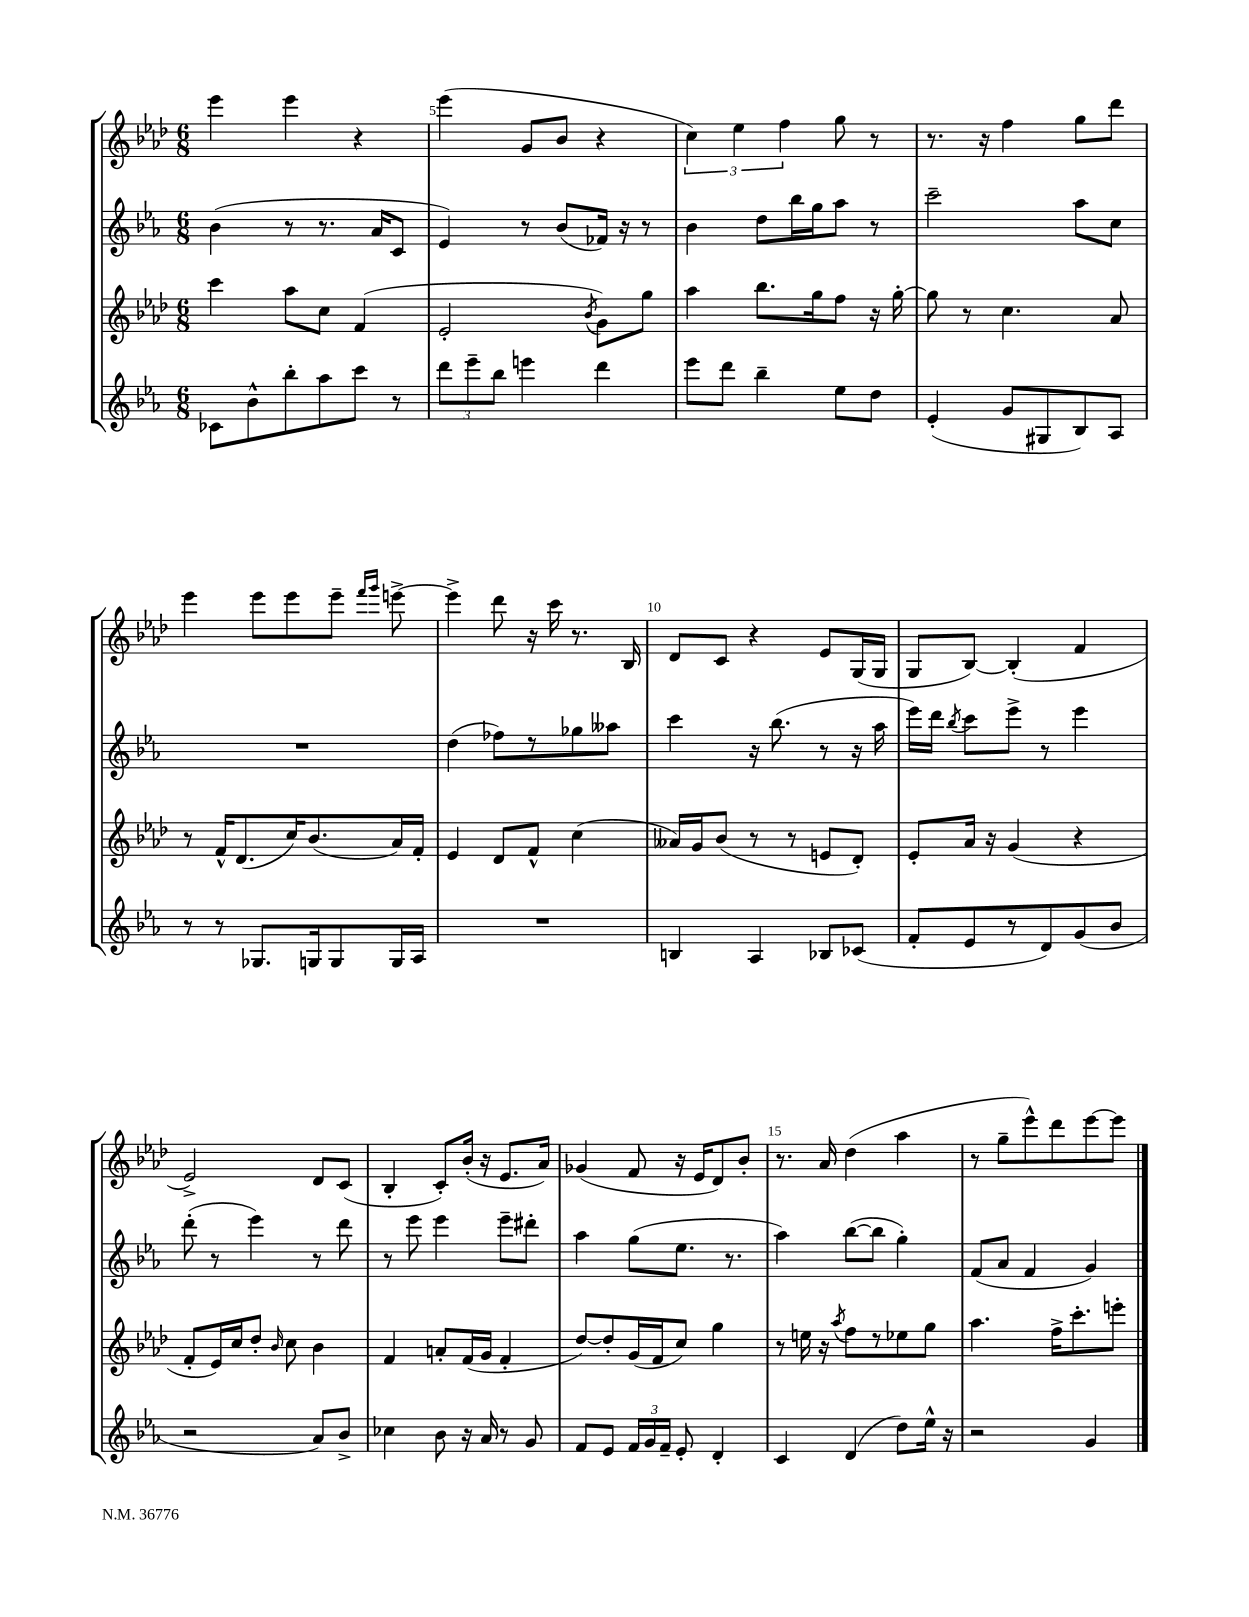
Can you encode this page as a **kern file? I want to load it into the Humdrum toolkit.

**kern	**kern	**kern	**kern
*staff4	*staff3	*staff2	*staff1
*clefG2	*clefG2	*clefG2	*clefG2
*k[b-e-a-]	*k[b-e-a-d-]	*k[b-e-a-]	*k[b-e-a-d-]
*M6/8	*M6/8	*M6/8	*M6/8
8c-	4ccc	(4b-	4eee-
8b-^^	.	.	.
8bb-'	8aa-	8r	4eee-
8aa-	8cc	8.r	.
8ccc	(4f	.	4r
.	.	16a-	.
8r	.	8c	.
=	=	=	=
12ddd	2e-'	4e-)	(4eee-
12eee-~	.	.	.
12bb-	.	.	.
4eee	.	8r	8g
.	.	(8b-	8b-
.	8qb-	.	.
4ddd	8g)	16f-)	4r
.	.	16r	.
.	8gg	8r	.
=	=	=	=
8eee-	4aa-	4b-	6cc)
8ddd	.	.	.
.	.	.	6ee-
4bb-~	8.bb-	8dd	.
.	.	.	6ff
.	.	16bb-	.
.	16gg	16gg	.
8ee-	8ff	8aa-	8gg
8dd	16r	8r	8r
.	[16gg'	.	.
=	=	=	=
(4e-'	8gg]	2ccc~	8.r
.	8r	.	.
.	.	.	16r
8g	4.cc	.	4ff
8G#	.	.	.
8B-)	.	8aa-	8gg
8A-	8a-	8cc	8ddd-
=	=	=	=
8r	8r	2.r	4eee-
8r	16f^^	.	.
.	(8.d-	.	.
8.G-	.	.	8eee-
.	16cc)	.	8eee-
16G	(8.b-	.	.
8G	.	.	8eee-~
.	.	.	16qqfff
.	.	.	16qqggg
16G	16a-)	.	[8eee^
16A-	16f'	.	.
=	=	=	=
2.r	4e-	(4dd	4eee^]
.	8d-	8ff-)	8ddd-
.	8f^^	8r	16r
.	.	.	16ccc
.	(4cc	8gg-	8.r
.	.	8aa--	.
.	.	.	16B-
=	=	=	=
4B	16a--)	4ccc	8d-
.	16g	.	.
.	(8b-	.	8c
4A-	8r	16r	4r
.	.	(8.bb-	.
.	8r	.	.
8B-	8e	8r	8e-
(8c-	8d-')	16r	(16G
.	.	16aa-	16G
=	=	=	=
8f'	8e-'	16eee-)	8G
.	.	16ddd	.
.	.	8qbb-	.
8e-	16a-	8ccc	[8B-)
.	16r	.	.
8r	(4g	8eee-^	(4B-']
8d)	.	8r	.
(8g	4r	4eee-	4f
8b-	.	.	.
=	=	=	=
2r	8f'	(8ddd'	2e-^)
.	16e-)	8r	.
.	16cc	.	.
.	8dd-'	4eee-)	.
.	16qqb-	.	.
.	8cc	.	.
8a-)	4b-	8r	8d-
8b-^	.	8ddd	(8c
=	=	=	=
4cc-	4f	8r	4B-'
.	.	8eee-	.
8b-	8a'	4eee-	8c')
16r	(16f	.	(16b-'
16a-	16g	.	16r
8r	4f'	8eee-~	8.e-
8g	.	8ddd#'	.
.	.	.	16a-)
=	=	=	=
8f	[8dd-)	4aa-	(4g-
8e-	8dd-']	.	.
24f	(16g	(8gg	8f
24g	.	.	.
.	16f	.	.
24f~	.	.	.
8e-'	8cc)	8.ee-	16r
.	.	.	16e-
4d'	4gg	.	8d-)
.	.	8.r	.
.	.	.	8b-'
=	=	=	=
4c	8r	4aa-)	8.r
.	16ee	.	.
.	16r	.	16a-
.	8qaa-	.	.
(4d	8ff	([8bb-	(4dd-
.	8r	8bb-]	.
8dd)	8ee-	4gg')	4aa-
16ee-^^	8gg	.	.
16r	.	.	.
=	=	=	=
2r	4.aa-	(8f	8r
.	.	8a-	8gg~
.	.	4f	8eee-^^)
.	16ff^	.	8ddd-
.	8.ccc'	.	.
4g	.	4g)	[8eee-
.	8eee'	.	8eee-]
==	==	==	==
*-	*-	*-	*-
